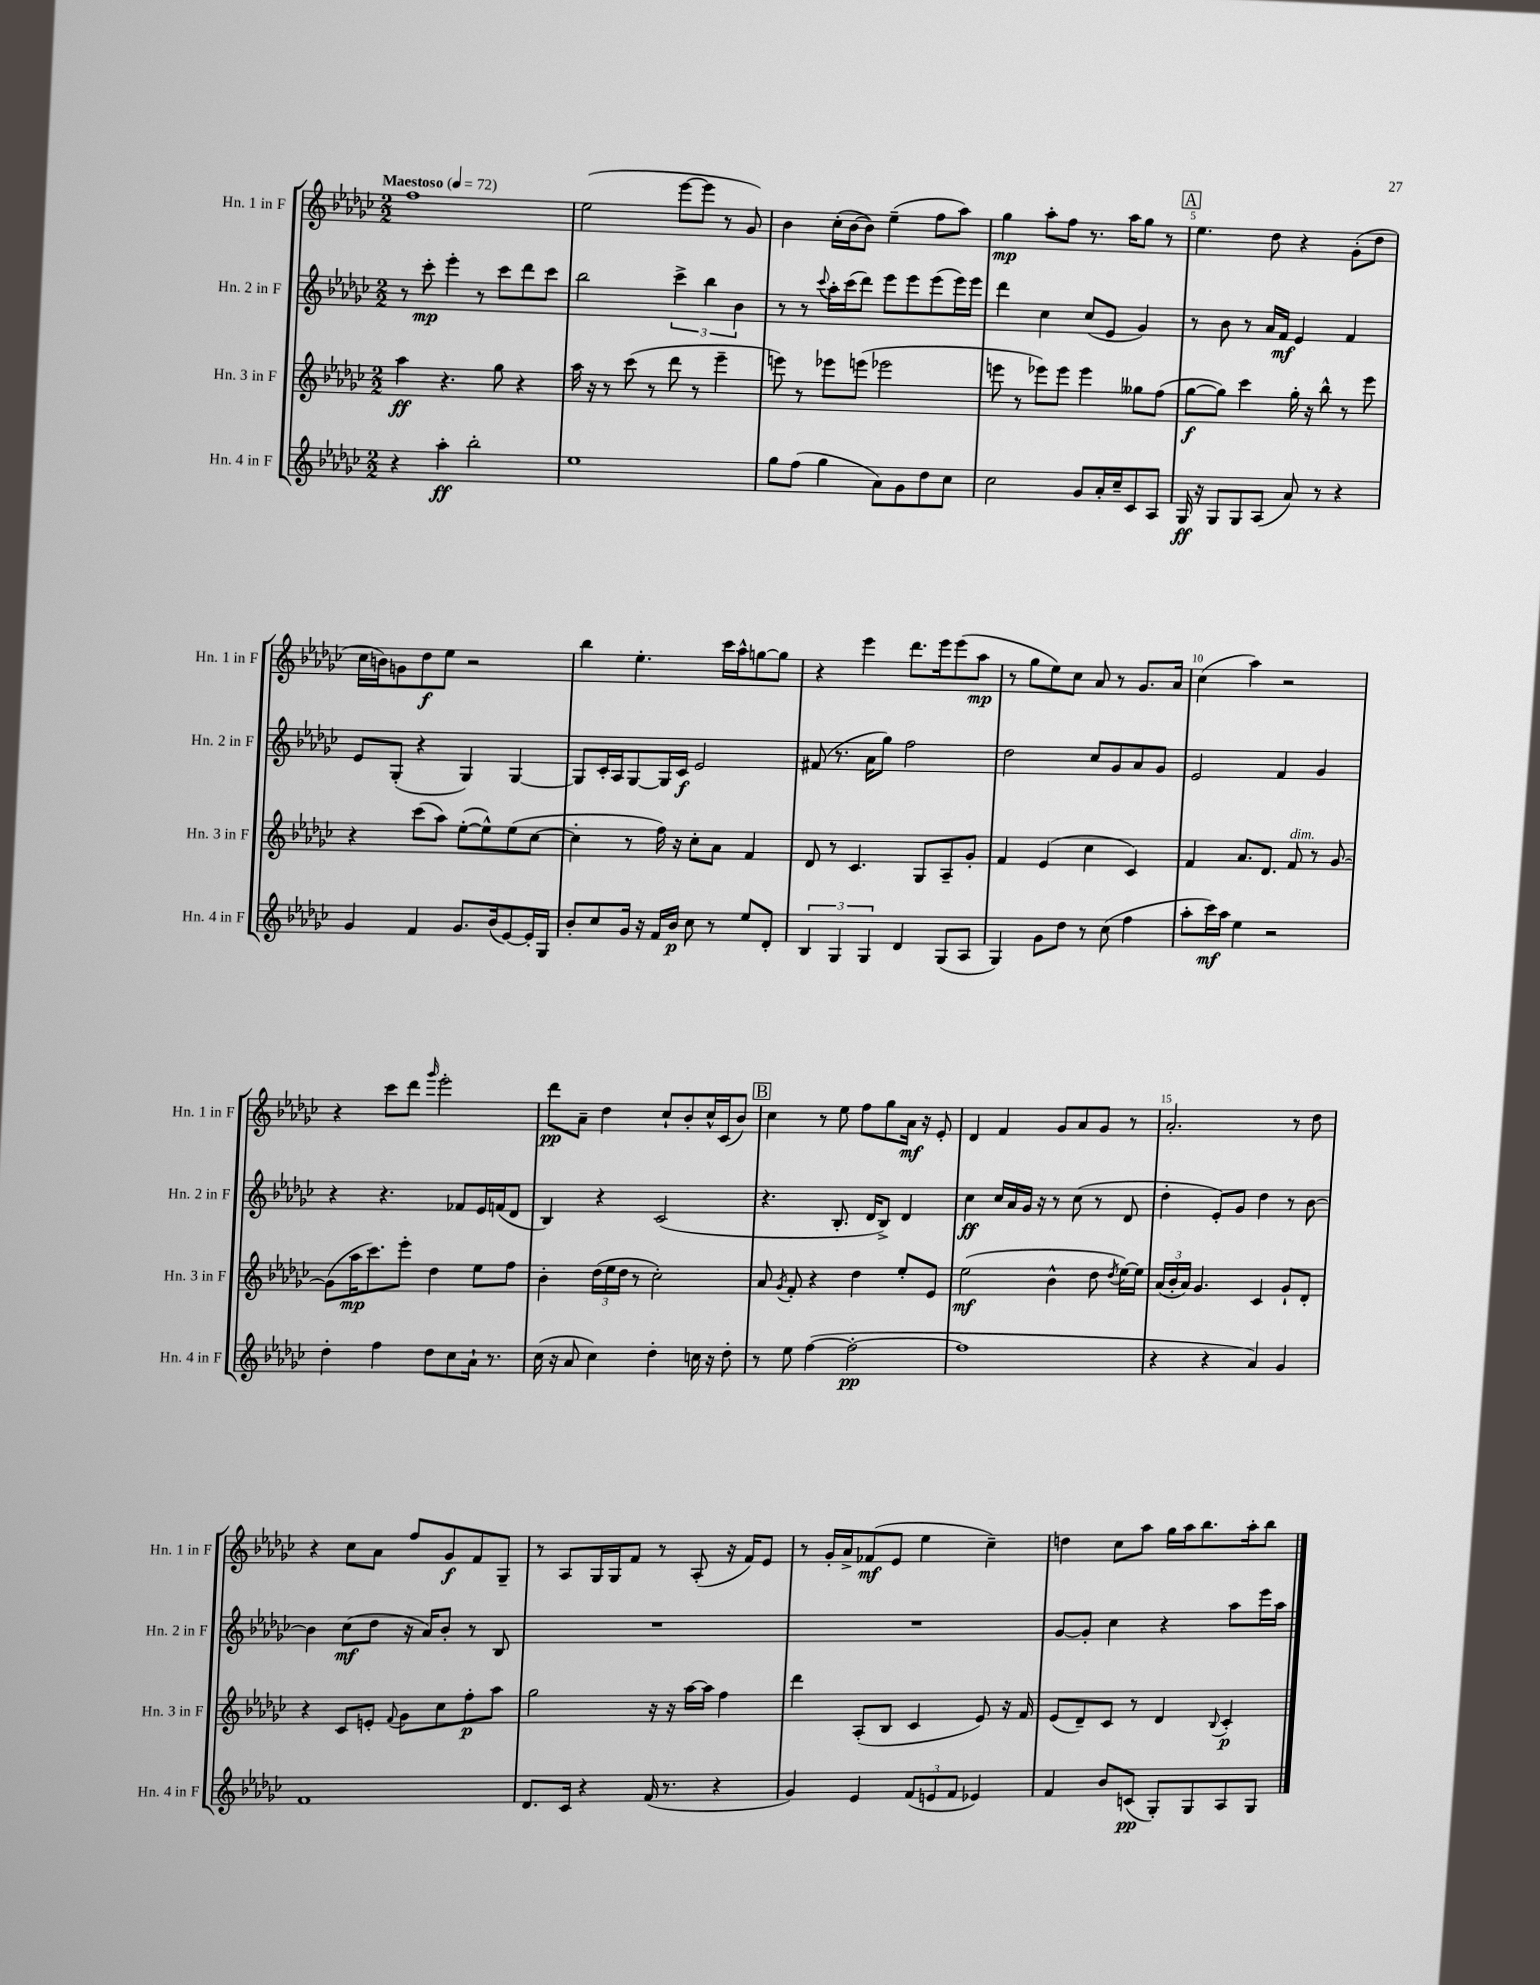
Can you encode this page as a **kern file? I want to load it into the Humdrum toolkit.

**kern	**kern	**kern	**kern
*staff4	*staff3	*staff2	*staff1
*clefG2	*clefG2	*clefG2	*clefG2
*k[b-e-a-d-g-c-]	*k[b-e-a-d-g-c-]	*k[b-e-a-d-g-c-]	*k[b-e-a-d-g-c-]
*M2/2	*M2/2	*M2/2	*M2/2
*MM72	*MM72	*MM72	*MM72
4r	4aa-	8r	1ff
.	.	8ccc-'	.
4aa-'	4.r	4eee-'	.
2bb-'	.	8r	.
.	8gg-	8ccc-	.
.	4r	8ddd-	.
.	.	8ccc-	.
=	=	=	=
1ee-	16aa-	2bb-	(2ee-
.	16r	.	.
.	8r	.	.
.	(8ccc-	.	.
.	8r	.	.
.	8ddd-	6ccc-^	[8eee-
.	8r	.	8eee-]
.	.	6bb-	.
.	4eee-~	.	8r
.	.	6b-	.
.	.	.	8g-)
=	=	=	=
8gg-	8eee)	8r	4b-
(8ff	8r	8r	.
.	.	8qqccc-	.
4gg-	8eee-	16aa-'	(16cc-'
.	.	(16ccc-	[16b-
.	(8eee	8ddd-)	8b-])
8a-)	2eee-	8eee-	(4ee-~
8g-	.	8eee-	.
8dd-	.	(8eee-	8ff
8cc-	.	16eee-)	8aa-)
.	.	16eee-	.
=	=	=	=
2cc-	8eee	4ddd-	4gg-
.	8r	.	.
.	8eee-)	4cc-	8aa-'
.	8eee-	.	8ff
8g-	4eee-	(8cc-	8.r
16a-'	.	8e-	.
16cc-~	.	.	16aa-
8c-	8gg--	4g-)	8gg-
8A-	(8ff	.	8r
=	=	=	=
16G-	[8gg-	8r	4.ee-
16r	.	.	.
8G-	8gg-])	8b-	.
8G-	4ccc-	8r	.
(8A-	.	16a-	8dd-
.	.	16f	.
8a-)	16gg-'	4e-	4r
.	16r	.	.
8r	8bb-^^	.	.
4r	8r	4f	(8g-'
.	8eee-	.	8dd-
=	=	=	=
4g-	4r	8e-	16cc-
.	.	.	16b)
.	.	(8G-'	8g
4f	(8ccc-	4r	8dd-
.	8aa-)	.	8ee-
8.g-	([8ee-'	4G-)	2r
.	8ee-^^])	.	.
(16b-	.	.	.
[8e-)	(8ee-	[4G-	.
16e-']	[8cc-	.	.
16G-	.	.	.
=	=	=	=
8b-'	4cc-']	8G-]	4bb-
8cc-	.	16c-'	.
.	.	16A-	.
16g-	8r	[8G-	4.ee-'
16r	.	.	.
16f	16ff)	16G-]	.
16b-	16r	16c-	.
8cc-	8cc-'	2e-	.
8r	8a-	.	16ccc-
.	.	.	16aa-^^
8ee-	4f	.	[8gg
8d-'	.	.	8gg]
=	=	=	=
6B-	8d-	(8f#	4r
.	8r	8.r	.
6G-	.	.	.
.	4.c-	.	4eee-
.	.	16a-	.
6G-	.	.	.
.	.	8gg-)	.
4d-	.	2ff	8.ddd-
.	8G-	.	.
.	.	.	16eee-
(8G-	8A-~	.	(8eee-
8A-	8g-'	.	8aa-
=	=	=	=
4G-)	4f	2dd-	8r
.	.	.	8gg-
8g-	(4e-	.	8ee-)
8dd-	.	.	8cc-
8r	4cc-	8cc-	8a-
(8cc-	.	8g-	8r
4ff	4c-)	8a-	8.g-
.	.	8g-	.
.	.	.	16a-
=	=	=	=
8aa-'	4f	2e-	(4cc-
16ccc-)	.	.	.
16aa-	.	.	.
4ee-	8.a-	.	4aa-)
.	8.d-	.	.
2r	.	4f	2r
.	8f	.	.
.	8r	4g-	.
.	[8g-	.	.
=	=	=	=
4dd-'	(8g-]	4r	4r
.	16aa-	.	.
.	8.ccc-)	.	.
4ff	.	4.r	8ccc-
.	8eee-'	.	8ddd-
.	.	.	16qqggg-
8dd-	4dd-	.	2eee-'
8cc-	.	8f-	.
16a-`	8ee-	16e-	.
8.r	.	(16f	.
.	8ff	8d-	.
=	=	=	=
(16cc-	4b-'	4B-)	8ddd-
16r	.	.	.
8a-	.	.	8a-~
4cc-)	(24dd-	4r	4dd-
.	24ee-	.	.
.	24dd-	.	.
.	8r	.	.
4dd-'	2cc-')	(2c-	8cc-`
.	.	.	8b-'
16cc	.	.	16cc-^^
16r	.	.	(16c-
8dd-'	.	.	8b-)
=	=	=	=
8r	8a-	4.r	4cc-
.	8qg-	.	.
8ee-	8f'	.	.
([4ff	4r	.	8r
.	.	8.B-'	8ee-
2ff'_	4dd-	.	8ff
.	.	16d-	.
.	.	8B-^)	8gg-
.	8ee-'	4d-	16a-
.	.	.	16r
.	8e-	.	8e-'
=	=	=	=
1ff]	(2ee-	4cc-	4d-
.	.	16cc-	4f
.	.	16a-	.
.	.	16g-	.
.	.	16r	.
.	4b-^^	8r	8g-
.	.	(8cc-	8a-
.	8dd-	8r	8g-
.	8qdd-	.	.
.	[16ee-)	8d-	8r
.	16ee-]	.	.
=	=	=	=
4r	(24a-	4dd-'	2.a-'
.	24b-'	.	.
.	24a-)	.	.
.	4.g-	.	.
4r	.	8e-')	.
.	.	8g-	.
4a-)	4c-	4dd-	.
4g-	8g-`	8r	8r
.	8d-'	[8b-	8dd-
=	=	=	=
1f	4r	4b-]	4r
.	8c-	(8cc-	8cc-
.	8e'	8dd-	8a-
.	8qqf	.	.
.	8g-	16r	8ff
.	.	16a-)	.
.	8cc-	8b-'	8g-
.	8ff'	8r	8f
.	8aa-	8B-	8G-~
=	=	=	=
8.d-	2gg-	1r	8r
.	.	.	8A-
16c-	.	.	.
4r	.	.	16G-
.	.	.	16G-
.	.	.	8f
(16f	16r	.	8r
8.r	16r	.	.
.	[16aa-	.	(8A-'
.	16aa-]	.	.
4r	4ff	.	16r
.	.	.	16f)
.	.	.	8e-
=	=	=	=
4g-)	4ddd-	1r	8r
.	.	.	16g-'
.	.	.	16a-^
4e-	(8A-'	.	(8f-
.	8B-	.	8e-
(12f	4c-	.	4ee-
12e	.	.	.
12f	.	.	.
4e-)	8e-)	.	4cc-~)
.	16r	.	.
.	16f	.	.
=	=	=	=
4f	(8e-	[8g-	4dd
.	8d-~)	8g-']	.
8b-	8c-	4cc-	8cc-
(8c	8r	.	8aa-
8G-')	4d-	4r	16gg-
.	.	.	16aa-
8G-	.	.	8.bb-
.	8qqB-	.	.
8A-	4c-'	8aa-	.
.	.	.	16aa-'
8G-	.	16eee-	8bb-
.	.	16aa-	.
==	==	==	==
*-	*-	*-	*-
